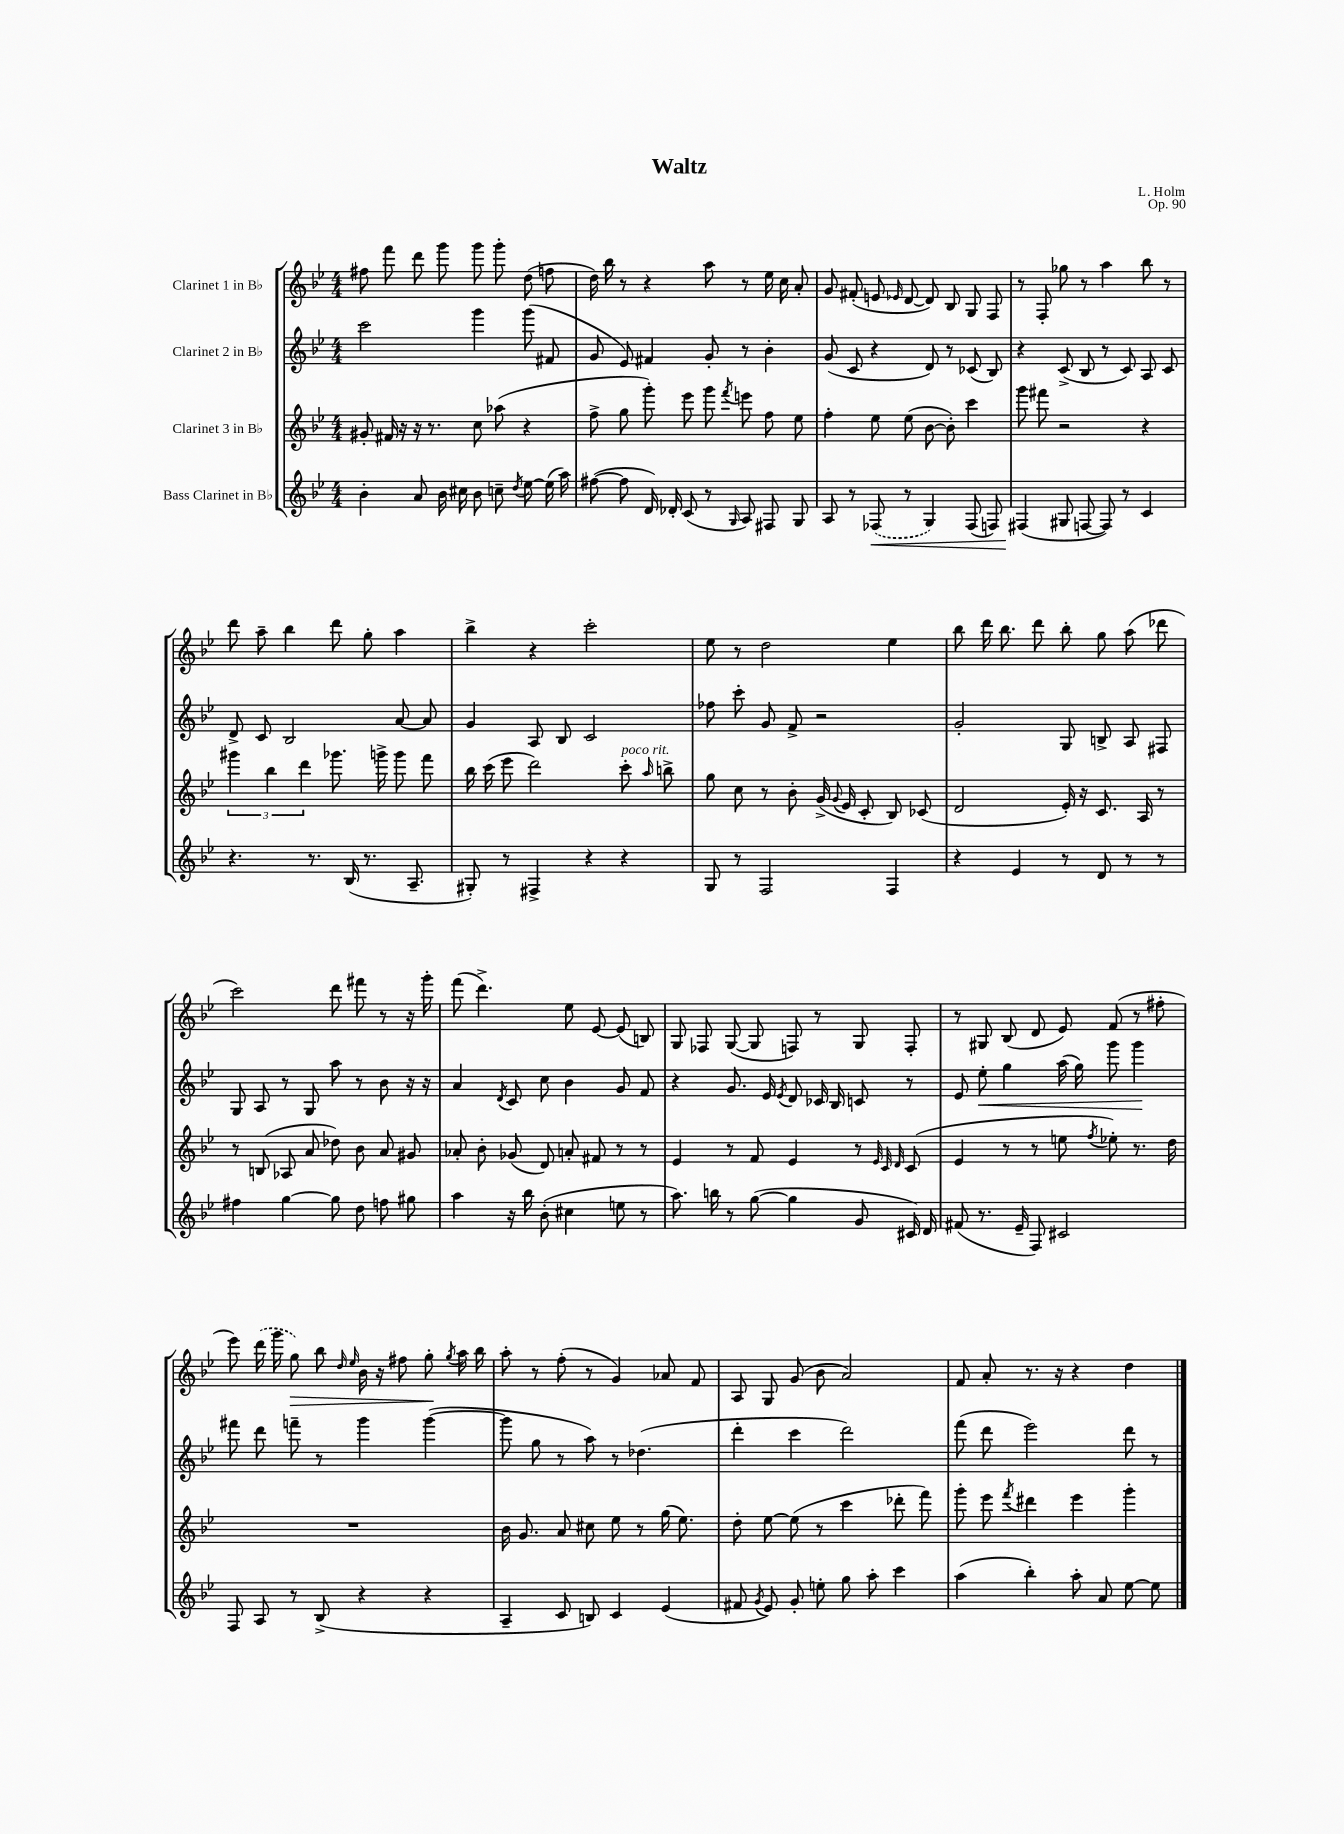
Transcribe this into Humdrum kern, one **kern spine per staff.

**kern	**kern	**kern	**kern
*staff4	*staff3	*staff2	*staff1
*clefG2	*clefG2	*clefG2	*clefG2
*k[b-e-]	*k[b-e-]	*k[b-e-]	*k[b-e-]
*M4/4	*M4/4	*M4/4	*M4/4
4b-'\	8g#'/	2ccc\	8ff#\
.	16f#/	.	8fff\
.	16r	.	.
8a/	16r	.	8ddd\
.	8.r	.	.
16b-\	.	.	8ggg\
16cc#\	.	.	.
8b-\	8cc\	4ggg\	8ggg\
8cc~\	(8aa-\	.	8ggg'\
8qdd/	.	.	.
[8ee-\	4r	(8ggg\	(8dd\
(16ee-\]	.	8f#/	8ff\
16aa\)	.	.	.
=	=	=	=
([8ff#\	8ff^\	8g/	16dd\)
.	.	.	16bb-\
8ff#\]	8gg\	8e-/)	8r
16d/)	8ggg'\)	4f#/	4r
16d-'/	.	.	.
(8c/	8eee-\	.	.
8r	8ggg\	8g'/	8aa\
16qqG/	8qfff/	.	.
8A/)	8eee\	8r	8r
8F#/	8ff\	4b-'\	16ee-\
.	.	.	16cc\
8G/	8ee-\	.	8a'/
=	=	=	=
8A/	4ff'\	(8g/	8g/
8r	.	8c/	(8f#'/
(8F-/	8ee-\	4r	8e/
.	.	.	16qqe-/
8r	(8ee-\	.	[8d/
4G/)	[8b-\	8d/)	8d/])
.	8b-'\])	8r	8B-/
(8F-/	4ccc\	(8c-/	8G/
8F/)	.	8B-/)	8F/
=	=	=	=
(4F#/	8ggg\	4r	8r
.	8fff#\	.	8F'/
8G#/	2r	(8c^/	8gg-\
[8F/	.	8B-/	8r
8F/])	.	8r	4aa\
8r	.	8c/)	.
4c/	4r	8A/	8bb-\
.	.	8c/	8r
=	=	=	=
4.r	6ggg#\	8d^/	8ddd\
.	.	8c/	8aa~\
.	6bb-\	.	.
.	.	2B-/	4bb-\
.	6ddd\	.	.
8.r	.	.	.
.	8.ggg-\	.	8ddd\
(16B-/	.	.	.
8.r	.	.	8gg'\
.	16ggg^\	.	.
.	8ggg\	[8a/	4aa\
8.A~/	.	.	.
.	8fff\	8a/]	.
=	=	=	=
8G#'/)	16bb-\	4g/	4bb-^\
.	(16ccc\	.	.
8r	8eee-\	.	.
4F#^/	2ddd\)	8A/	4r
.	.	8B-/	.
4r	.	2c/	2ccc'\
4r	8ccc'\	.	.
.	16qqaa/	.	.
.	8bb^\	.	.
=	=	=	=
8G/	8gg\	8ff-\	8ee-\
8r	8cc\	8ccc'\	8r
2F/	8r	8g/	2dd\
.	8b-'\	8f^/	.
.	(16g^/	2r	.
.	8qqg/	.	.
.	16e-/	.	.
.	8c'/	.	.
4F/	8B-/)	.	4ee-\
.	(8c-/	.	.
=	=	=	=
4r	2d/	2g'/	8bb-\
.	.	.	16ddd\
.	.	.	8.bb-\
4e-/	.	.	.
.	.	.	8ddd\
8r	16e-'/)	8G/	8bb-'\
.	16r	.	.
8d/	8.c/	8B^/	8gg\
8r	.	8A/	(8aa\
.	16A/	.	.
8r	8r	8F#/	8ddd-\
=	=	=	=
4ff#\	8r	8G/	2ccc\)
.	(8B/	8A/	.
[4gg\	8A-/	8r	.
.	8a/	8G/	.
8gg\]	8dd-\)	8aa\	8ddd\
8dd\	8b-\	8r	8fff#\
8ff\	8a/	8b-\	8r
8gg#\	8g#/	16r	16r
.	.	16r	16ggg'\
=	=	=	=
4aa\	8a-'/	4a/	(8fff\
.	8b-'\	.	4.ddd^\)
.	.	8qd/	.
16r	(8g-/	8c/	.
16bb-\	.	.	.
(8b-'\	8d/)	8cc\	.
4cc#\	8a'/	4b-\	8ee-\
.	8f#/	.	[8e-/
8ee\	8r	8g/	(8e-/]
8r	8r	8f/	8B/)
=	=	=	=
8.aa\)	4e-/	4r	8G/
.	.	.	8F-/
16bb\	.	.	.
8r	8r	8.g/	([8G/
([8gg\	8f/	.	8G/]
.	.	16e-/	.
.	.	8qe-/	.
4gg\]	4e-/	8d/	8F/)
.	.	16c-/	8r
.	.	16B-/	.
8g/	8r	8c/	8G/
.	32qqe-/	.	.
.	32qqc/	.	.
.	32qqd/	.	.
16c#/)	(8c/	8r	8F'/
16d/	.	.	.
=	=	=	=
(8f#/	4e-/	8e-/	8r
8.r	.	8ee-'\	8G#/
.	8r	4gg\	(8B-/
16e-~/	.	.	.
8F/)	8r	.	8d/
2c#/	8ee\	(16aa\	8e-/)
.	.	16gg\)	.
.	8qff/	.	.
.	8ee-'\)	8ggg\	(8f/
.	8.r	4ggg\	8r
.	.	.	8ff#'\
.	16dd\	.	.
=	=	=	=
8F/	1r	8fff#\	8eee-\)
8A/	.	8ddd\	(16ddd\
.	.	.	16ggg\
8r	.	8fff~\	8gg\)
(8B-^/	.	8r	8bb-\
.	.	.	16qqdd/
.	.	.	16qqee-/
4r	.	4ggg\	16b-\
.	.	.	16r
.	.	.	8ff#\
4r	.	([4ggg\	8gg'\
.	.	.	8qgg/
.	.	.	16aa\
.	.	.	16bb-\
=	=	=	=
4A~/	16b-\	8ggg\]	8aa'\
.	8.g/	.	.
.	.	8gg\	8r
8c/	8a/	8r	(8ff'\
8B/)	8cc#\	8aa\)	8r
4c/	8ee-\	8r	4g/)
.	8r	(4.dd-\	.
(4e-/	(16gg\	.	8a-/
.	8.ee-\)	.	.
.	.	.	8f/
=	=	=	=
8f#/	8dd'\	4ddd'\	8A/
8qg/	.	.	.
8e-/)	[8ee-\	.	8G/
8g'/	(8ee-\]	4ccc\	(8g/
8ee'\	8r	.	8b-\
8gg\	4ccc\	2ddd\)	2a/)
8aa'\	.	.	.
4ccc\	8ddd-'\	.	.
.	8fff\)	.	.
=	=	=	=
(4aa\	8ggg'\	(8fff\	8f/
.	8eee-\	8ddd\	8a'/
.	8qfff/	.	.
4bb-'\)	4ddd#\	2eee-\)	8.r
.	.	.	16r
8aa'\	4eee-\	.	4r
8a/	.	.	.
[8ee-\	4ggg'\	8ddd\	4dd\
8ee-\]	.	8r	.
==	==	==	==
*-	*-	*-	*-
